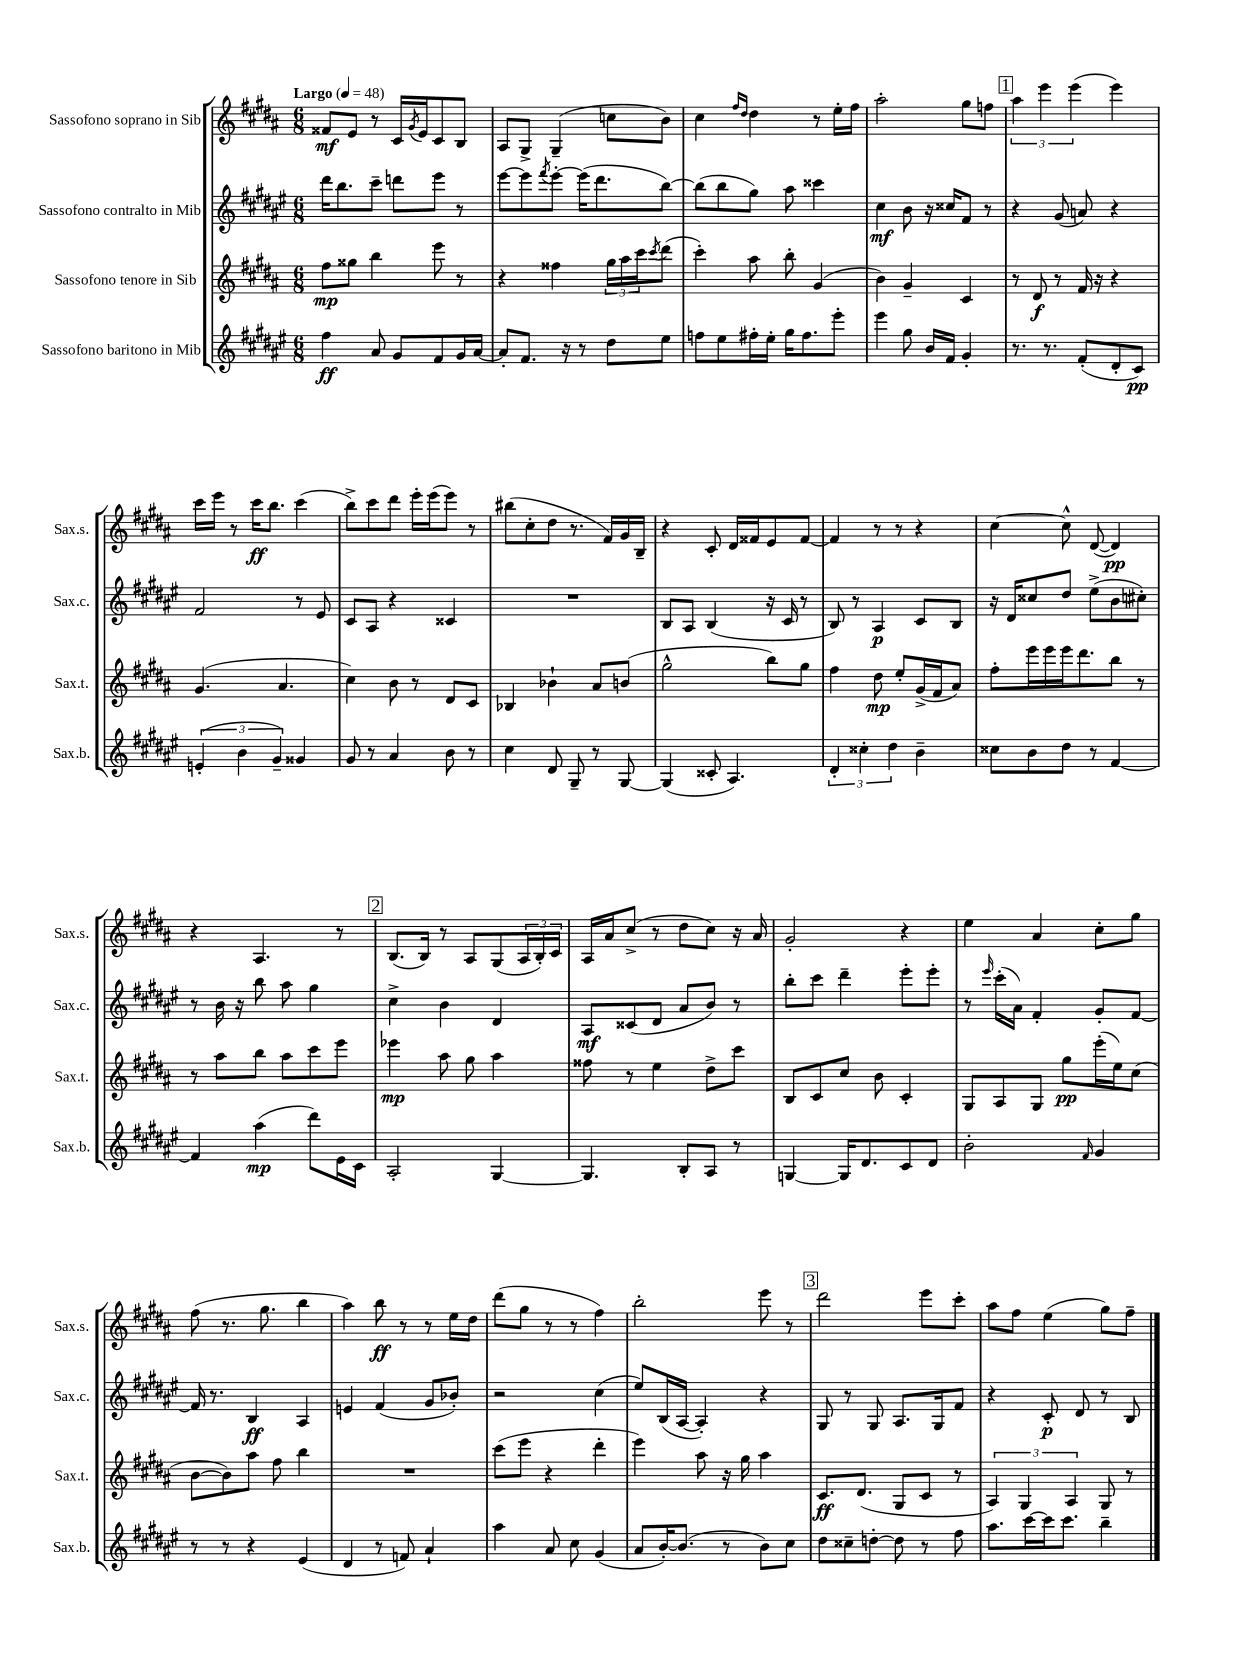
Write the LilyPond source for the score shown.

<<
\new StaffGroup <<
\new Staff = "s0" \with { instrumentName = "Sassofono soprano in Sib" shortInstrumentName = "Sax.s." } {
    \clef treble \key b \major \numericTimeSignature \time 6/8 \tempo "Largo" 4 = 48
    fisis'8\mf e'8 r8 cis'16 \acciaccatura { gis'8 } e'16 cis'8 b8 |
    ais8 gis8-> gis4--( c''8 b'8) |
    cis''4 \grace { fis''16 dis''16 } dis''4 r8 e''16-. fis''16 |
    ais''2-. gis''8 f''8 |
    \mark \markup { \box "1" } \tuplet 3/2 { ais''4 e'''4 e'''4( } e'''4) |
    cis'''16 e'''16 r8 cis'''16\ff b''8. cis'''4( |
    b''8->) cis'''8 dis'''8 e'''16-. e'''16( e'''8) r8 |
    bis''8( cis''8-. dis''8 r8. fis'16) gis'16 b16-- |
    r4 cis'8-. dis'16 fisis'16 e'8 fisis'8~ |
    fisis'4 r8 r8 r4 |
    cis''4~ cis''8-^ dis'8~( dis'4\pp) |
    r4 ais4. r8 |
    \mark \markup { \box "2" } b8.( b16) r8 ais8 gis8( \tuplet 3/2 { ais16 b16-.) cis'16 } |
    ais16 ais'16 cis''8->( r8 dis''8 cis''8) r16 ais'16 |
    gis'2-. r4 |
    e''4 ais'4 cis''8-. gis''8 |
    fis''8( r8. gis''8. b''4 |
    ais''4) b''8\ff r8 r8 e''16 dis''16 |
    dis'''8( gis''8 r8 r8 fis''4) |
    b''2-. e'''8 r8 |
    \mark \markup { \box "3" } dis'''2 e'''8 cis'''8-. |
    ais''8 fis''8 e''4( gis''8) fis''8-- \bar "|." |
}
\new Staff = "s1" \with { instrumentName = "Sassofono contralto in Mib" shortInstrumentName = "Sax.c." } {
    \clef treble \key fis \major \numericTimeSignature \time 6/8
    dis'''16 b''8. cis'''8-- d'''8 eis'''8 r8 |
    eis'''8~ eis'''8 \acciaccatura { fis'''8 } eis'''8~-. eis'''16( dis'''8. b''8~) |
    b''8( b''8 gis''8) ais''8 cisis'''4 |
    cis''4\mf b'8 r16 cisis''16 fis'8 r8 |
    \mark \markup { \box "1" } r4 gis'8( a'8) r4 |
    fis'2 r8 eis'8 |
    cis'8 ais8 r4 cisis'4 |
    R2. |
    b8 ais8 b4( r16 cis'16 r8 |
    b8) r8 ais4\p cis'8 b8 |
    r16 dis'16 cisis''8 dis''8 eis''8->( b'8 cis''8-.) |
    r8 b'16 r16 b''8 ais''8 gis''4 |
    \mark \markup { \box "2" } cis''4-> b'4 dis'4 |
    ais8\mf cisis'8( dis'8 ais'8 b'8) r8 |
    b''8-. cis'''8 dis'''4-- eis'''8-. eis'''8-. |
    r8 \grace { eis'''16 } cis'''16-.( ais'16) fis'4-. gis'8-. fis'8~ |
    fis'16 r8. b4\ff ais4 |
    e'4 fis'4( gis'8 bes'8-.) |
    r2 cis''4( |
    eis''8) b16( ais16~ ais4-.) r4 |
    \mark \markup { \box "3" } gis8 r8 gis8 ais8. gis16 fis'8 |
    r4 cis'8-.\p dis'8 r8 b8 \bar "|." |
}
\new Staff = "s2" \with { instrumentName = "Sassofono tenore in Sib" shortInstrumentName = "Sax.t." } {
    \clef treble \key b \major \numericTimeSignature \time 6/8
    fis''8\mp gisis''8 b''4 e'''8 r8 |
    r4 fisis''4 \tuplet 3/2 { gis''16 ais''16 cis'''16 } \acciaccatura { cis'''8 } dis'''8( |
    cis'''4-.) ais''8 b''8-. gis'4( |
    b'4) gis'4-- cis'4 |
    \mark \markup { \box "1" } r8 dis'8\f r8 fis'16 r16 r4 |
    gis'4.( ais'4. |
    cis''4) b'8 r8 dis'8 cis'8 |
    bes4 bes'4-! ais'8 b'8( |
    gis''2-^ b''8) gis''8 |
    fis''4 dis''8\mp e''8-. gis'16->( fis'16 ais'8) |
    fis''8-. e'''16 e'''16 e'''16 dis'''8. b''8 r8 |
    r8 ais''8 b''8 ais''8 cis'''8 e'''8 |
    \mark \markup { \box "2" } ees'''4\mp ais''8 gis''8 ais''4 |
    fisis''8 r8 e''4 dis''8-> cis'''8 |
    b8 cis'8 cis''8 b'8 cis'4-. |
    gis8 ais8 gis8 gis''8\pp e'''16-.( e''16) cis''8( |
    b'8~ b'8) ais''8 fis''8 b''4 |
    R2. |
    cis'''8( e'''8 r4 dis'''4-. |
    e'''4) ais''8 r16 gis''16 ais''4 |
    \mark \markup { \box "3" } cis'8.\ff dis'8.( gis8 cis'8 r8 |
    \tuplet 3/2 { ais4) gis4 ais4 } gis8 r8 \bar "|." |
}
\new Staff = "s3" \with { instrumentName = "Sassofono baritono in Mib" shortInstrumentName = "Sax.b." } {
    \clef treble \key fis \major \numericTimeSignature \time 6/8
    fis''4\ff ais'8 gis'8 fis'8 gis'16 ais'16~ |
    ais'8-. fis'8. r16 r8 dis''8 eis''8 |
    f''8 eis''8 fis''16-. eis''16-. gis''16 fis''8. eis'''8-. |
    eis'''4 gis''8 b'16 fis'16 gis'4-. |
    \mark \markup { \box "1" } r8. r8. fis'8-.( dis'8-. cis'8\pp) |
    \tuplet 3/2 { e'4-.( b'4 gis'4--) } gisis'4 |
    gis'8 r8 ais'4 b'8 r8 |
    cis''4 dis'8 gis8-- r8 gis8~ |
    gis4( cisis'8-. ais4.) |
    \tuplet 3/2 { dis'4-. cisis''4-. dis''4 } b'4-- |
    cisis''8 b'8 dis''8 r8 fis'4~ |
    fis'4 ais''4\mp( dis'''8) eis'16 cis'16 |
    \mark \markup { \box "2" } ais2-. gis4~ |
    gis4. b8-. ais8 r8 |
    g4~ g16 dis'8. cis'8 dis'8 |
    b'2-. \grace { fis'16 } gis'4 |
    r8 r8 r4 eis'4( |
    dis'4 r8 f'8) ais'4-! |
    ais''4 ais'8 cis''8 gis'4( |
    ais'8 b'16~-.) b'8.( r8 b'8) cis''8 |
    \mark \markup { \box "3" } dis''8 cisis''8-- d''8~-. d''8 r8 fis''8 |
    ais''8. cis'''16~ cis'''16 cis'''8. b''4-- \bar "|." |
}
>>
>>
\layout { \context { \Score \remove "Bar_number_engraver" } }
